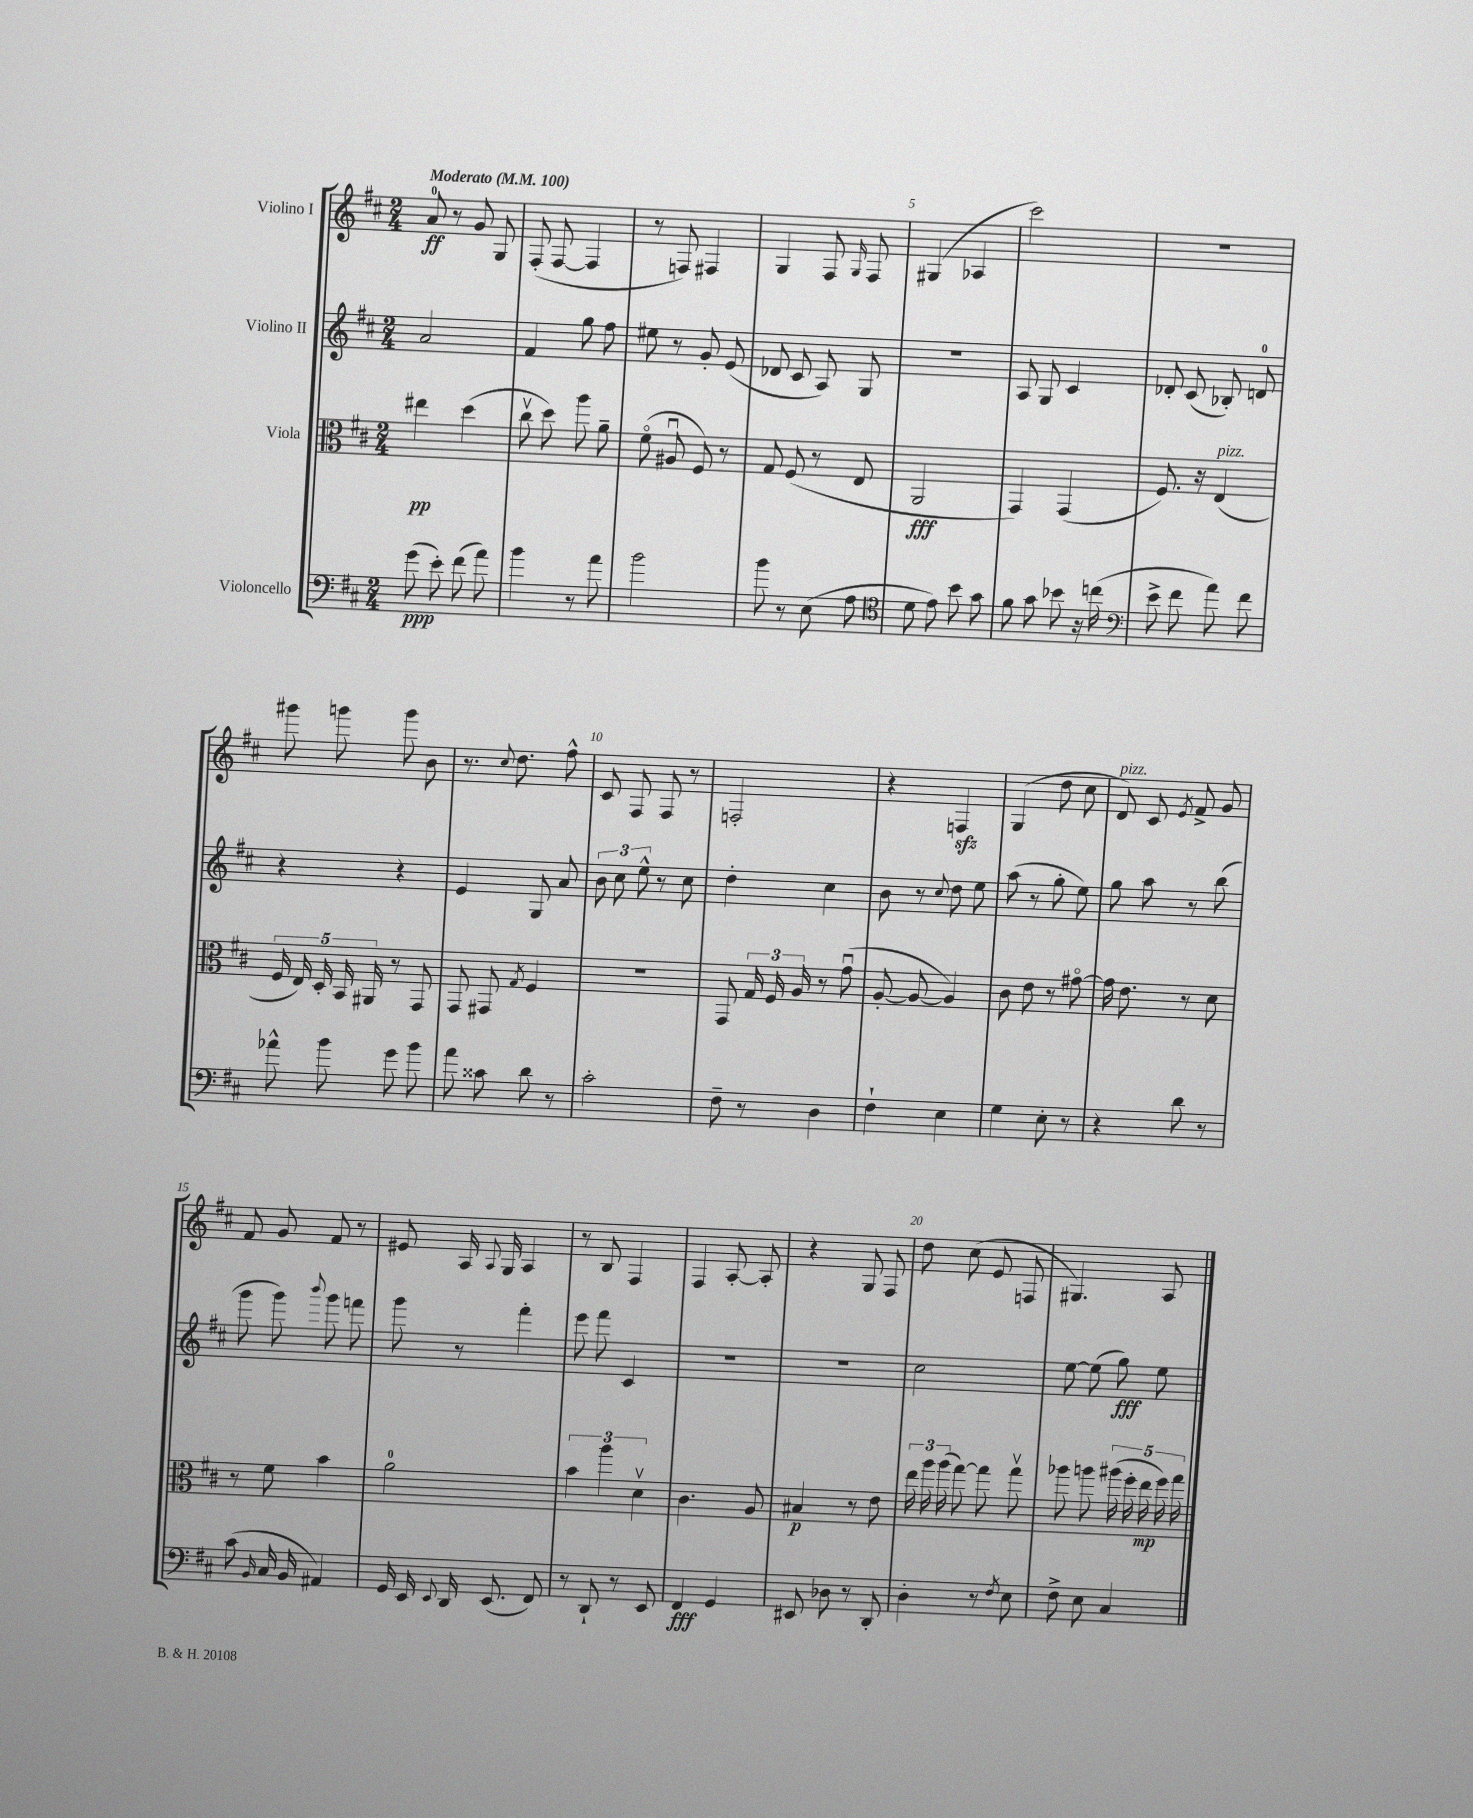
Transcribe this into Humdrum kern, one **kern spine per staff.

**kern	**kern	**kern	**kern
*staff4	*staff3	*staff2	*staff1
*clefF4	*clefC3	*clefG2	*clefG2
*k[f#c#]	*k[f#c#]	*k[f#c#]	*k[f#c#]
*M2/4	*M2/4	*M2/4	*M2/4
*MM100	*MM100	*MM100	*MM100
(8g\	4ee#\	2a/	8a/
8e'\)	.	.	8r
(8f#\	(4dd\	.	8g/
8a\)	.	.	8G/
=	=	=	=
4b\	8cc#v\	4f#/	(8F#'/
.	8dd\)	.	[8F#/
8r	8aa\	8gg\	4F#/]
8a\	8a~\	8ff#\	.
=	=	=	=
2b\	(8f#o\	8ee#\	8r
.	8A#u/	8r	8F/)
.	8F#/)	8g'/	4F#/
.	8r	(8e/	.
=	=	=	=
8b\	8G/	8d-/	4G/
8r	(8F#/	8c#/	.
(8E\	8r	8A/)	8F#/
.	.	.	16qqG/
8A\	8E/	8G/	8F#/
=	=	=	=
*clefC4	*	*	*
8d\	2AA/	2r	(4G#/
8e\)	.	.	.
8b\	.	.	4A-/
8g\	.	.	.
=	=	=	=
8f#\	4GG/)	8A/	2ccc#\)
8g\	.	8G/	.
8b-\	(4GG/	4c#/	.
16r	.	.	.
(16cc\	.	.	.
=	=	=	=
*clefF4	*	*	*
8e^\	8.F#/)	8d-'/	2r
8f#\	.	(8c#/	.
.	16r	.	.
8a\)	(4E/	8B-'/)	.
8f#\	.	8d/	.
=	=	=	=
8a-^^\	20F#/	4r	8ggg#\
.	20E/)	.	.
.	20D'/	.	.
8b\	.	.	8ggg\
.	20BB/	.	.
.	20AA#/	.	.
8g\	8r	4r	8ggg\
8b\	8GG/	.	8b\
=	=	=	=
8a\	8GG/	4e/	8.r
8c##\	8GG#/	.	.
.	.	.	8qqcc#/
.	.	.	8.dd\
.	8qG/	.	.
8d\	4F#/	8G/	.
8r	.	8a/	8ff#^^\
=	=	=	=
2c#'\	2r	12b\	8c#/
.	.	12cc#\	.
.	.	.	8F#/
.	.	12ee^^\	.
.	.	8r	8F#/
.	.	8cc#\	8r
=	=	=	=
8F#~\	8GG/	4dd'\	2F'/
8r	24G/	.	.
.	24F#/	.	.
.	24A/	.	.
4D\	8r	4cc#\	.
.	(8gu\	.	.
=	=	=	=
4F#`\	[8A'/	8b\	4r
.	8A/_	8r	.
.	.	8qqcc#/	.
4E\	4A/])	8dd\	4F/
.	.	8ee\	.
=	=	=	=
4G\	8c#\	(8aa\	(4G/
.	8e\	8r	.
8E'\	8r	8gg'\	8dd\
8r	[8g#o\	8ee\)	8cc#\
=	=	=	=
4r	16g#\]	8gg\	8d/)
.	8.e\	.	.
.	.	8aa\	8c#/
.	.	.	8qe/
8d\	8r	8r	8f#^/
8r	8d\	(8bb\	8g/
=	=	=	=
(8c#\	8r	8ggg\	8f#/
16qqBB/	.	.	.
16C#/	8f#\	8ggg\)	8g/
16BB/	.	.	.
.	.	8qqbbb/	.
4AA#/)	4b\	8ggg\	8f#/
.	.	8fff\	8r
=	=	=	=
16GG/	2a\	8ggg\	8e#/
16EE/	.	.	.
8qqEE/	.	.	.
16DD/	.	8r	16A/
.	.	.	8qqA/
(8.EE/	.	.	16G/
.	.	4fff#'\	4A/
8FF#/)	.	.	.
=	=	=	=
8r	6b\	8eee\	8r
8DD`/	.	8fff#\	8B/
.	6aa\	.	.
8r	.	4c#/	4F#/
.	6dv\	.	.
8EE/	.	.	.
=	=	=	=
4FF#/	4.c#\	2r	4F#/
4GG/	.	.	[8A'/
.	8A/	.	8A'/]
=	=	=	=
8EE#/	4B#/	2r	4r
8D-\	.	.	.
8r	8r	.	8G/
8DD'/	8e\	.	8F#/
=	=	=	=
4D'\	24ee\	2cc#\	8dd\
.	24aa\	.	.
.	(24aa\	.	.
.	[8gg\)	.	(8cc#\
8r	8gg\]	.	8e/
8qF#/	.	.	.
8E\	8ggv\	.	8F/
=	=	=	=
8F#^\	8aa-\	[8ee\	4.G#/)
8E\	8aa\	(8ee\]	.
4C#/	(20aa#\	8gg\)	.
.	20ff#'\	.	.
.	20ee\	.	.
.	.	8ee\	8A/
.	20ff#\)	.	.
.	20gg\	.	.
==	==	==	==
*-	*-	*-	*-
